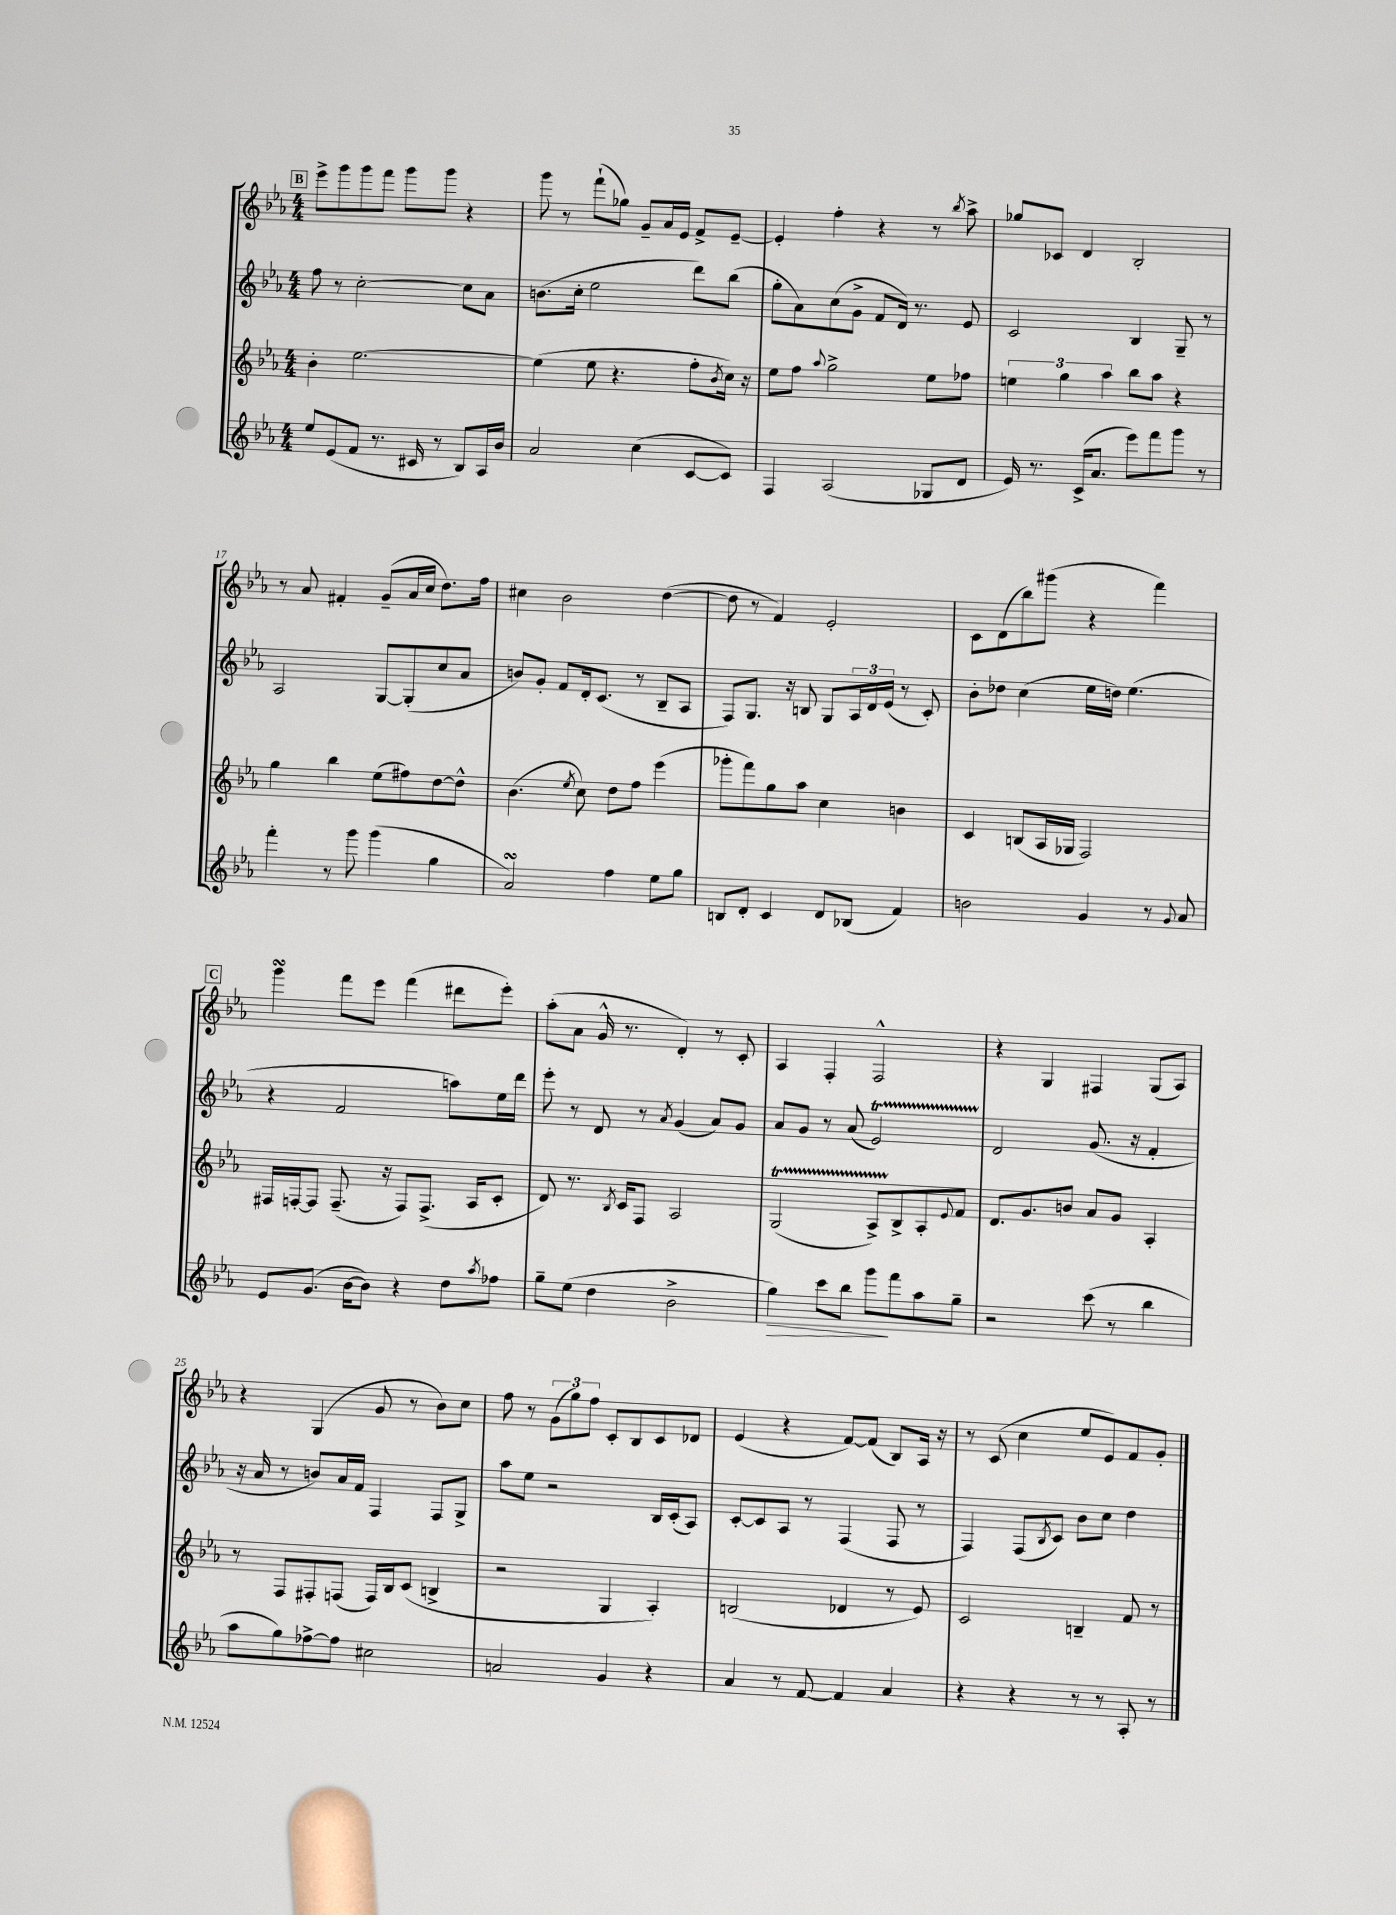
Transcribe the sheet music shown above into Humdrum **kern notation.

**kern	**kern	**kern	**kern
*staff4	*staff3	*staff2	*staff1
*clefG2	*clefG2	*clefG2	*clefG2
*k[b-e-a-]	*k[b-e-a-]	*k[b-e-a-]	*k[b-e-a-]
*M4/4	*M4/4	*M4/4	*M4/4
8ee-	4b-'	8ff	8eee-^
(8e-	.	8r	8ggg
8f	[2.ee-	[2cc'	8ggg
8.r	.	.	8fff
.	.	.	8ggg
16c#	.	.	.
8r	.	.	8ggg
8B-)	.	8cc]	4r
16A-	.	8a-	.
16b-	.	.	.
=	=	=	=
2a-	(4ee-]	(8.b	8ggg
.	.	.	8r
.	.	16cc'	.
.	8ee-	2ee-	(8fff`
.	4.r	.	8gg-)
(4cc	.	.	8g~
.	.	.	16a-
.	.	.	16e-
[8c	8ff'	8ddd)	8f^
.	8qb-	.	.
8c])	16cc)	(8bb-	[8e-~
.	16r	.	.
=	=	=	=
4F	8ee-	8gg'	4e-']
.	8ff	8a-)	.
.	8qqaa-	.	.
(2A-	2gg^	(8cc	4ff'
.	.	8g^	.
.	.	8f	4r
.	.	16d)	.
.	.	8.r	.
8G-	8ee-	.	8r
.	.	.	8qbb-
8d	8ff-	8e-	8aa-^
=	=	=	=
16e-)	6ee	2c	8gg-
8.r	.	.	.
.	.	.	8c-
.	6gg	.	.
(16c^	.	.	4d
8.a-	.	.	.
.	6aa-	.	.
8eee-)	8bb-	4B-	2B-'
8fff	8aa-	.	.
8ggg	4r	8G~	.
8r	.	8r	.
=	=	=	=
4fff'	4gg	2A-	8r
.	.	.	8a-
8r	4bb-	.	4f#'
8ggg	.	.	.
(4ggg	(8ee-	[8G	(8g~
.	8ff#)	(8G']	16a-
.	.	.	16cc
4gg	[8dd	8cc	8.dd)
.	8dd^^]	8a-	.
.	.	.	16ff
=	=	=	=
2a-)	(4.b-	8b)	4cc#
.	.	8g'	.
.	.	8f	2b-
.	8qee-	.	.
.	8cc)	16d'	.
.	.	(8.c	.
4ff	8dd	.	.
.	8ff	8r	.
8ee-	(4eee-	8B-~	([4dd
8gg	.	8A-	.
=	=	=	=
8B	8ggg-'	8F)	8dd]
8d'	8fff)	8.G	8r
4c	8gg	.	4f)
.	.	16r	.
.	8aa-	8B	.
8d	4cc	8G	2e-'
(8B-	.	24A-	.
.	.	24d	.
.	.	(24e-	.
4f)	4b	8r	.
.	.	8c')	.
=	=	=	=
2b	4c	8b-'	8c
.	.	8dd-	(8d
.	(8B	(4cc	8bb-)
.	16A-	.	(8ggg#
.	16G-	.	.
4g	2F)	16ee-	4r
.	.	16dd)	.
.	.	(4.ee-	.
8r	.	.	4fff)
8qqg	.	.	.
8a-	.	.	.
=	=	=	=
8e-	16F#	4r	4ggg
.	[16F'	.	.
(8.g	8F]	.	.
.	(8.F~	2f	8fff
[16b-	.	.	.
8b-])	.	.	8eee-
.	16r	.	.
4r	8F)	.	(4fff
.	(8.F^	.	.
8dd	.	8aa)	8ddd#
.	16A-	.	.
8qaa-	.	.	.
8ff-	8c'	16ee-	8eee-')
.	.	16ddd	.
=	=	=	=
8gg~	8d)	8eee-'	(8aa-'
(8ee-	8.r	8r	8a-
4dd	.	8d	16g^^
.	8qB-	.	.
.	16c	.	8.r
.	8F	8r	.
.	.	8qa-	.
2b-^	2A-	(4g	4d')
.	.	8a-)	8r
.	.	8g	8c'
=	=	=	=
4gg)	(2G	8a-	4A-
.	.	8g	.
8ccc	.	8r	4F'
8bb-	.	(8a-	.
8ggg	8A-^)	2e-)	2F^^
8fff	8B-^	.	.
8aa-	8A-'	.	.
.	8qqe-	.	.
8gg~	8f	.	.
=	=	=	=
2r	8.d	2d	4r
.	8.g	.	.
.	.	.	4G
.	8b	.	.
(8ccc	8a-	(8.g	4F#
8r	8g	.	.
.	.	16r	.
4bb-	4A-'	4f'	(8G
.	.	.	8A-)
=	=	=	=
8aa-	8r	16r	4r
.	.	16a-	.
8gg)	8F	8r	.
[8ff-^	8F#'	8b)	(4G
8ff-]	(8F	16a-	.
.	.	16f	.
2cc#	16F)	4F	8g
.	16B-	.	.
.	(8c	.	8r
.	4B^	8F	8b-)
.	.	8G^	8cc
=	=	=	=
2a	2r	8aa-	8ff
.	.	8ee-	8r
.	.	2r	(12g
.	.	.	12gg)
.	.	.	12ff
4g	4G	.	8c'
.	.	.	8B-
4r	4A-')	16B-	8c
.	.	(16c'	.
.	.	8A-)	8d-
=	=	=	=
4a-	(2B	[8c'	(4e-
.	.	8c]	.
8r	.	8A-	4r
[8f	.	8r	.
4f]	4d-	(4F	[8f)
.	.	.	(8f]
4a-	8r	8F	8B-)
.	8e-)	8r	16A-
.	.	.	16r
=	=	=	=
4r	2c	4F)	8r
.	.	.	(8c
4r	.	(8F	4cc
.	.	8qB-	.
.	.	8c)	.
8r	4B~	8b-	8ee-
8r	.	8cc	8e-)
8A-'	8f	4dd	8f
8r	8r	.	8g'
==	==	==	==
*-	*-	*-	*-
